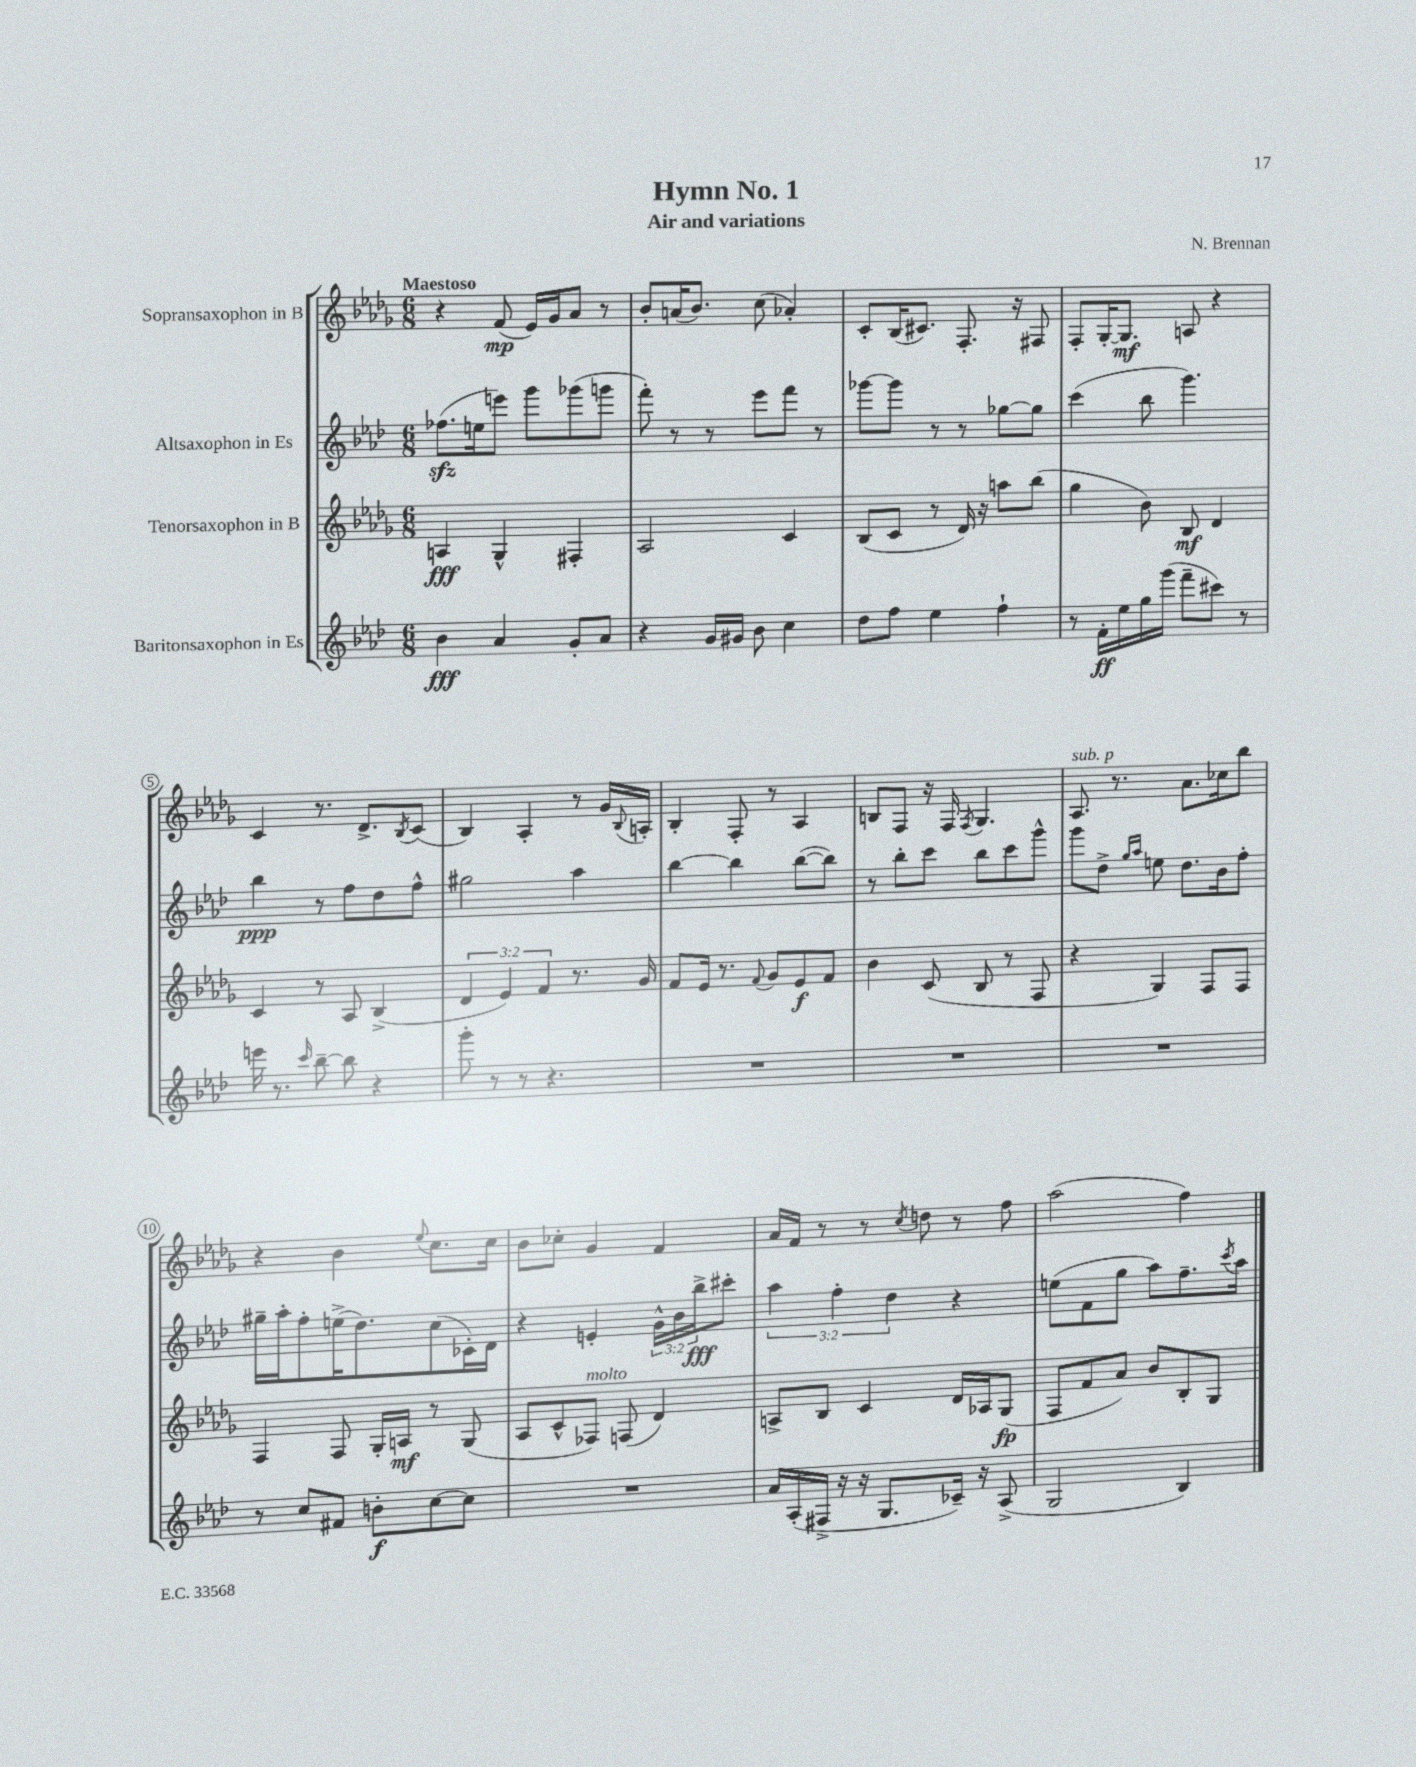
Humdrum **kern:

**kern	**dynam	**kern	**dynam	**kern	**dynam	**kern	**dynam
*part4	*part4	*part3	*part3	*part2	*part2	*part1	*part1
*staff4	*staff4	*staff3	*staff3	*staff2	*staff2	*staff1	*staff1
*I"Baritonsaxophon in Es	*	*I"Tenorsaxophon in B	*	*I"Altsaxophon in Es	*	*I"Sopransaxophon in B	*
*clefG2	*	*clefG2	*	*clefG2	*	*clefG2	*
*k[b-e-a-d-]	*	*k[b-e-a-d-g-]	*	*k[b-e-a-d-]	*	*k[b-e-a-d-g-]	*
*M6/8	*	*M6/8	*	*M6/8	*	*M6/8	*
=1	=1	=1	=1	=1	=1	=1	=1
!	!	!	!	!	!	!LO:TX:a:B:t=Maestoso	!
4b-\	fff	4An/	fff	(8.ff-Xzz\L	.	4r	.
.	.	.	.	16een\k	.	.	.
4a-/	.	4G-^^/	.	8eeen\J)	.	(8f/	mp
.	.	.	.	8ggg\L	.	16e-/LL)	.
.	.	.	.	.	.	16g-/J	.
8g'/L	.	4F#X'/	.	(8ggg-X\	.	8a-/J	.
8a-/J	.	.	.	8gggn\J	.	8r	.
=2	=2	=2	=2	=2	=2	=2	=2
4r	.	2A-/	.	8fff'\)	.	8b-'/L	.
.	.	.	.	8r	.	(16an/K	.
.	.	.	.	.	.	8.b-/J)	.
16g/LL	.	.	.	8r	.	.	.
16g#X/JJ	.	.	.	.	.	.	.
8b-\	.	.	.	8eee-\L	.	(8cc\	.
4cc\	.	4c/	.	8fff\J	.	4a-X'/)	.
.	.	.	.	8r	.	.	.
=3	=3	=3	=3	=3	=3	=3	=3
8dd-\L	.	(8B-/L	.	[8ggg-X\L	.	8c'/L	.
8ff\J	.	8c/J	.	8ggg-\J]	.	(16B-/K	.
.	.	.	.	.	.	8.c#X/J)	.
4ee-\	.	8r	.	8r	.	.	.
.	.	16d-/)	.	8r	.	8.F'/	.
.	.	16r	.	.	.	.	.
4ff`\	.	8aan\L	.	[8gg-X\L	.	.	.
.	.	.	.	.	.	16r	.
.	.	(8bb-\J	.	8gg-\J]	.	8F#X/	.
=4	=4	=4	=4	=4	=4	=4	=4
8r	.	4gg-\	.	(4ccc\	.	8F'/L	.
16f'\LL	ff	.	.	.	.	[16G-'/K	.
16ee-\	.	.	.	.	.	8.G-/J]	mf
16gg\	.	8b-\)	.	8bb-\	.	.	.
(16ggg\JJ	.	.	.	.	.	.	.
8fff~\L	.	8B-/	mf	4.ggg\)	.	8An/	.
8ccc#X\J)	.	4d-/	.	.	.	4r	.
8r	.	.	.	.	.	.	.
!!LO:LB:g=z
=5	=5	=5	=5	=5	=5	=5	=5
16eeen\	.	4c/	.	4bb-\	ppp	4c/	.
8.r	.	.	.	.	.	.	.
16qqccc/	.	.	.	.	.	.	.
[8bb-~\	.	8r	.	8r	.	8.r	.
8bb-\]	.	8A-/	.	8ff\L	.	.	.
.	.	.	.	.	.	8.d-^/L	.
4r	.	(4B-^/	.	8dd-\	.	.	.
.	.	.	.	.	.	8qB-/	.
.	.	.	.	8ff^^\J	.	(8c/J	.
=6	=6	=6	=6	=6	=6	=6	=6
8ggg'\	.	6d-/	.	2gg#X\	.	4B-/)	.
8r	.	.	.	.	.	.	.
.	.	6e-/)	.	.	.	.	.
8r	.	.	.	.	.	4A-'/	.
.	.	6f/	.	.	.	.	.
4.r	.	.	.	.	.	.	.
.	.	8.r	.	4aa-\	.	8r	.
.	.	.	.	.	.	16g-/LL	.
.	.	.	.	.	.	8qqB-/	.
.	.	16g-/	.	.	.	16An'/JJ	.
=7	=7	=7	=7	=7	=7	=7	=7
2.r	.	8f/L	.	[4bb-\	.	4B-'/	.
.	.	16e-/Jk	.	.	.	.	.
.	.	8.r	.	.	.	.	.
.	.	.	.	4bb-\]	.	8F'/	.
.	.	8qqf/	.	.	.	.	.
.	.	8g-/L	.	.	.	8r	.
.	.	8e-/	f	([8bb-\L	.	4A-/	.
.	.	8f/J	.	8bb-\J])	.	.	.
=8	=8	=8	=8	=8	=8	=8	=8
2.r	.	4b-\	.	8r	.	8Bn/L	.
.	.	.	.	8bb-'\L	.	8F/J	.
.	.	(8c/	.	8ccc\J	.	16r	.
.	.	.	.	.	.	16F/	.
.	.	.	.	.	.	8qF/	.
.	.	8B-/	.	8bb-\L	.	4.G-/	.
.	.	8r	.	8ccc\	.	.	.
.	.	8F/	.	8ggg^^\J	.	.	.
=9	=9	=9	=9	=9	=9	=9	=9
!	!	!	!	!	!	!LO:TX:a:i:t=sub. p	!
2.r	.	4r	.	8ggg\L	.	8.A-/	.
.	.	.	.	8dd-^\J	.	.	.
.	.	.	.	.	.	8.r	.
.	.	.	.	16qqgg/LL	.	.	.
.	.	.	.	16qqaa-/JJ	.	.	.
.	.	4G-/)	.	8een\	.	.	.
.	.	.	.	8.dd-\L	.	8.a-\L	.
.	.	8F/L	.	.	.	.	.
.	.	.	.	16b-\k	.	16cc-X\k	.
.	.	8F/J	.	8ff'\J	.	8bb-\J	.
!!LO:LB:g=z
=10	=10	=10	=10	=10	=10	=10	=10
8r	.	4F/	.	16gg#X~\LL	.	4r	.
.	.	.	.	16aa-'\J	.	.	.
8cc/L	.	.	.	8ff'\	.	.	.
8f#X/J	.	8F/	.	(16een^\K	.	4b-\	.
.	.	.	.	8.dd-\)	.	.	.
8bn'\L	f	16G-'/LL	.	.	.	.	.
.	.	16An/JJ	mf	.	.	.	.
.	.	.	.	.	.	8qqee-/	.
[8cc\	.	8r	.	(8cc\	.	8.cc\L	.
8cc\J]	.	(8G-/	.	16c-X'\L)	.	.	.
.	.	.	.	16d-\JJ	.	16cc\Jk	.
=11	=11	=11	=11	=11	=11	=11	=11
2.r	.	8A-/L	.	4r	.	8b-\L	.
.	.	8c^^/	.	.	.	8cc-X'\J	.
!	!	!LO:TX:a:i:t=molto	!	!	!	!	!
.	.	8F-X/J)	.	4en'/	.	4g-/	.
.	.	(8Fn/	.	.	.	.	.
.	.	4d-/)	.	24g^^\LL	.	4f/	.
.	.	.	.	24b-\	.	.	.
.	.	.	.	24bb-^\J	fff	.	.
.	.	.	.	8ccc#X'\J	.	.	.
=12	=12	=12	=12	=12	=12	=12	=12
16a-/LL	.	8An^/L	.	6aa-\	.	16a-/LL	.
(16A-'/	.	.	.	.	.	16f/JJ	.
16F#X^/JJ	.	8B-/J	.	.	.	8r	.
.	.	.	.	6ff'\	.	.	.
16r	.	.	.	.	.	.	.
16r	.	4c/	.	.	.	8r	.
8.G/L	.	.	.	.	.	.	.
.	.	.	.	6dd-\	.	.	.
.	.	.	.	.	.	8qcc/	.
.	.	.	.	.	.	8ddn\	.
16c-X~/Jk)	.	16d-/LL	.	4r	.	8r	.
16r	.	16A-X/J	.	.	.	.	.
(8A-^/	.	(8G-/J	fp	.	.	8ff\	.
=13	=13	=13	=13	=13	=13	=13	=13
2G/	.	8F/L	.	(8een\L	.	(2aa-\	.
.	.	8f/	.	8f\	.	.	.
.	.	8a-/J)	.	8gg\J	.	.	.
.	.	8b-/L	.	8aa-\L)	.	.	.
4B-/)	.	8B-'/	.	8.ff~\	.	4ff\)	.
.	.	8G-/J	.	.	.	.	.
.	.	.	.	8qccc/	.	.	.
.	.	.	.	16aa-\Jk	.	.	.
==	==	==	==	==	==	==	==
*-	*-	*-	*-	*-	*-	*-	*-
